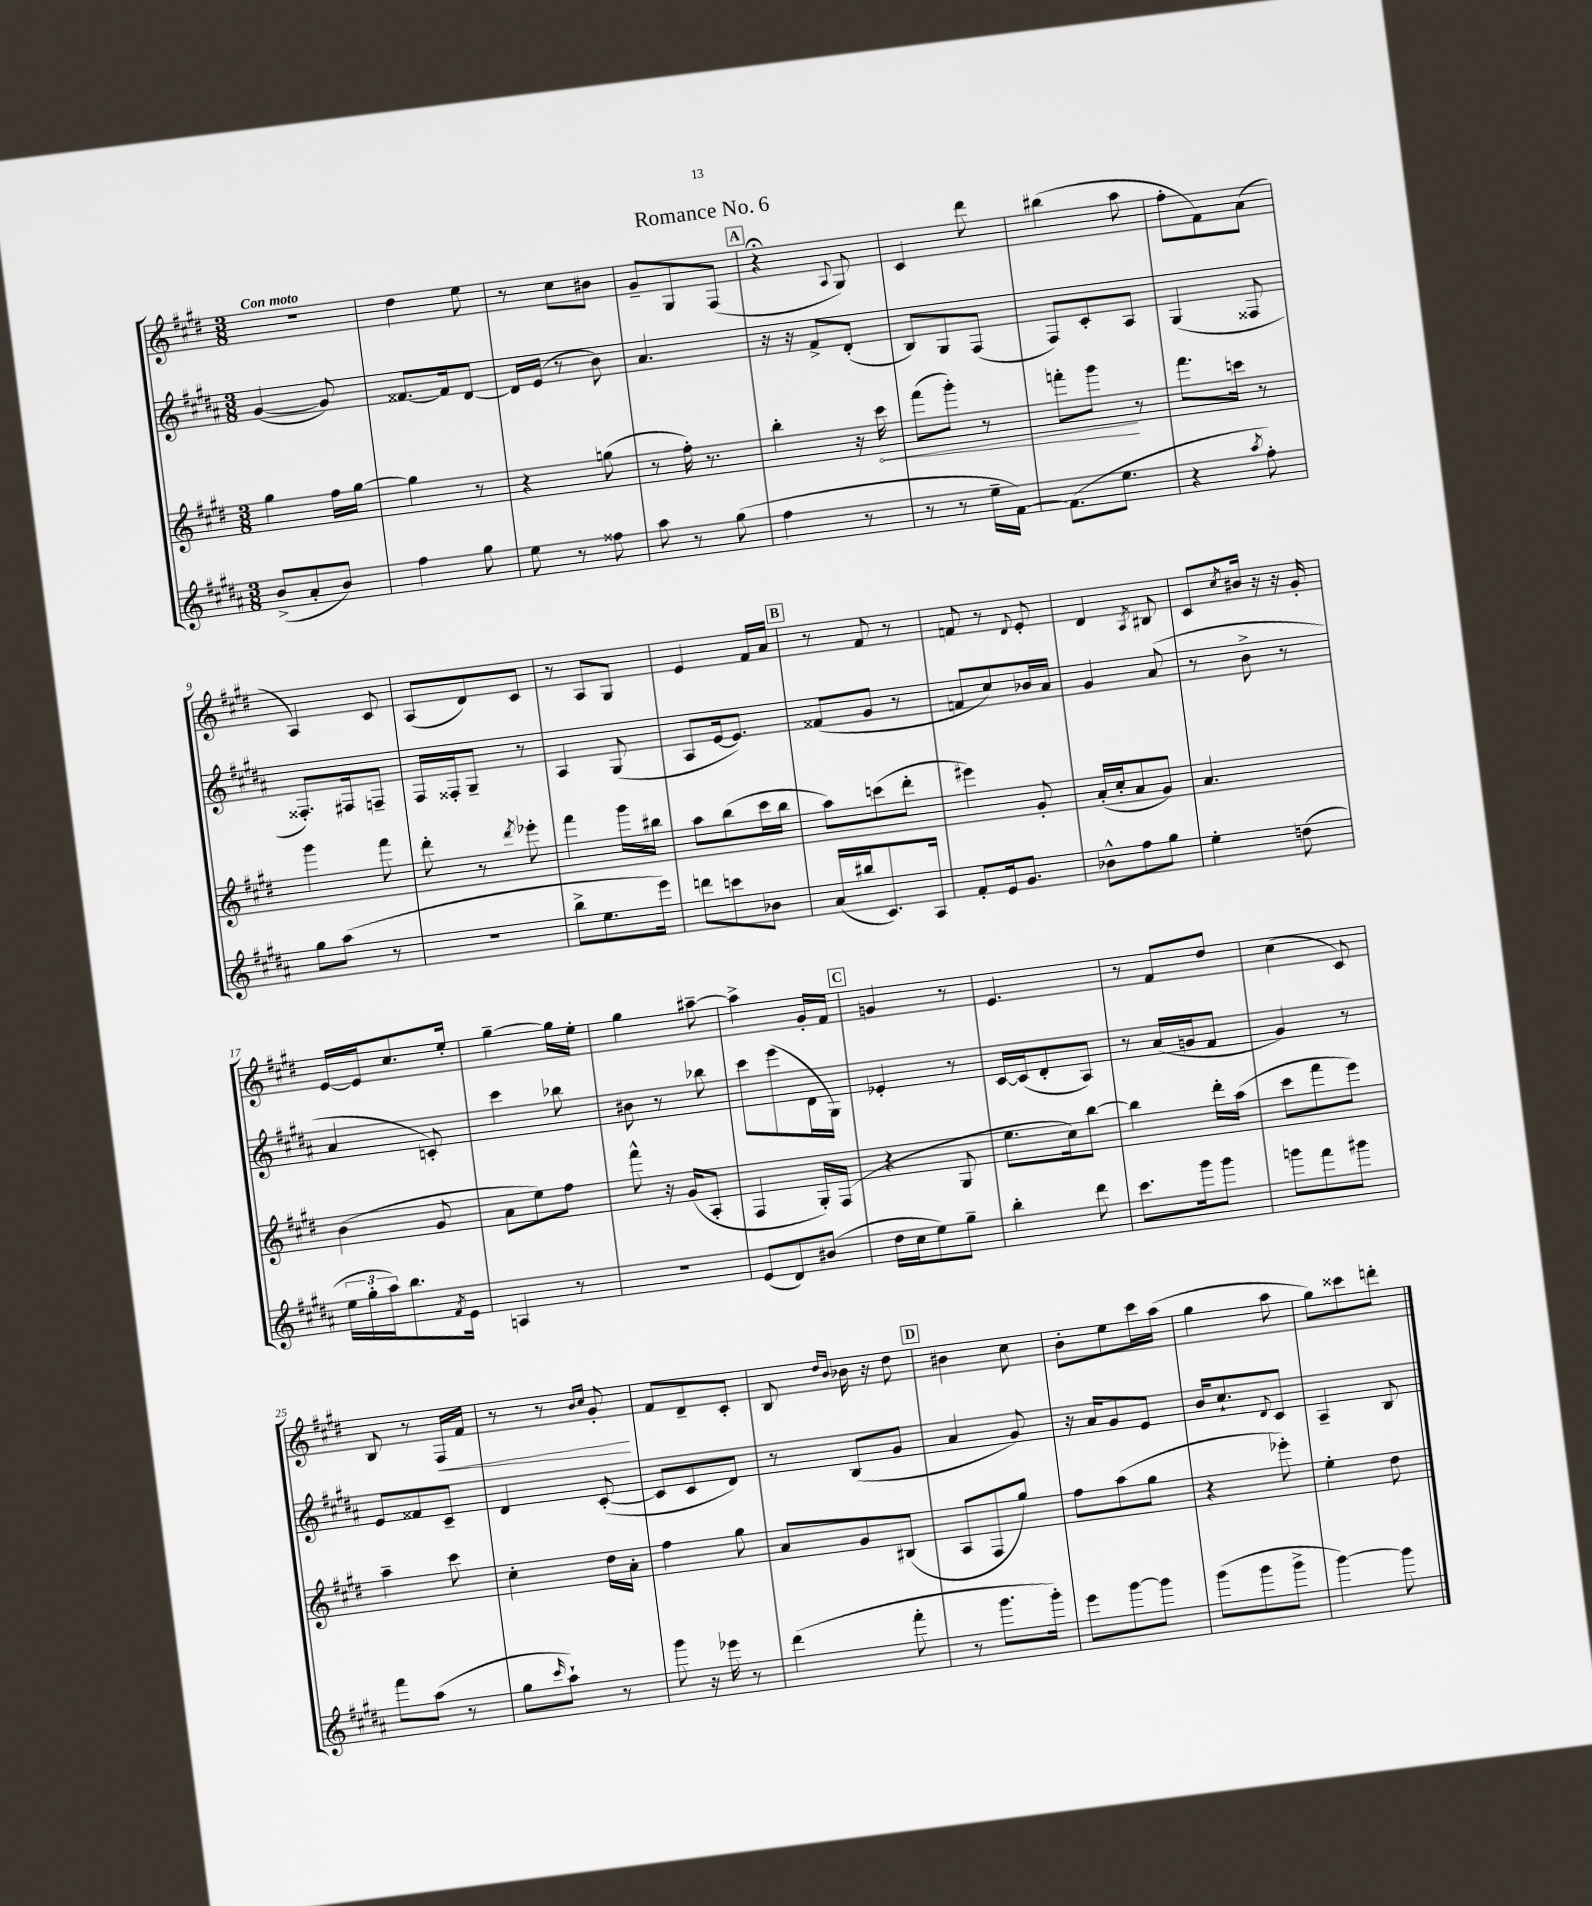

**kern	**kern	**kern	**kern
*staff4	*staff3	*staff2	*staff1
*clefG2	*clefG2	*clefG2	*clefG2
*k[f#c#g#d#a#]	*k[f#c#g#d#]	*k[f#c#g#d#a#]	*k[f#c#g#d#]
*M3/8	*M3/8	*M3/8	*M3/8
(8b^	4gg#	([4g#	4.r
8a#'	.	.	.
8b)	16ff#	8g#])	.
.	[16gg#	.	.
=	=	=	=
4ff#	4gg#]	[8.f##	4dd#
.	.	16f##]	.
8gg#	8r	[8d#	8ee
=	=	=	=
8ee	4r	16d#]	8r
.	.	(16e	.
8r	.	8r	8cc#
8ff##	(8gg	8b)	8b#
=	=	=	=
8aa#	8r	4.a#	8g#~
8r	16ff#')	.	8G#
.	8.r	.	.
(8gg#	.	.	(8F#
=	=	=	=
4ff#	4bb'	16r	4r;
.	.	16r	.
.	.	8f#^	.
.	.	.	8qqA
8r	16r	(8d#'	8G#)
.	16ccc#	.	.
=	=	=	=
8r	(8fff#	8B)	4c#
8r	8ggg#')	8G#	.
16ee~	8r	(8F#	8ddd#
[16f#)	.	.	.
=	=	=	=
(8.f#]	8fff'	8F#)	(4bb#
.	8ggg#	8c#'	.
8.ee	.	.	.
.	8r	8A#	8aa
=	=	=	=
4r	8.fff#	(4G#	8ff#'
.	.	.	8f#)
.	16ccc	.	.
8qaa#	.	.	.
8ff#')	8r	8F##	(8a
=	=	=	=
8gg#	4ggg#	8.F##')	4A)
(8aa#	.	.	.
.	.	16F#	.
8r	8fff#	8F~	8c#
=	=	=	=
4.r	8ddd#'	16F#	(8A
.	.	16F##'	.
.	8r	8G#~	8d#)
.	8qddd#	.	.
.	8eee-'	8r	8c#
=	=	=	=
8bb^	4fff#	4A#	8r
8.ee	.	.	8A
.	16ggg#	(8G#	8G#
16eee)	16bb#	.	.
=	=	=	=
8ddd	8aa	8A#	4e
8ccc	(8bb	[16e	.
.	.	8.e])	.
8b-	16ccc#	.	16f#
.	16bb	.	16a
=	=	=	=
(16a#	8aa)	(8f##	8r
16bb#	.	.	.
8.c#)	(8ccc	8g#	8f#
.	8ddd#'	8r	8r
16A#	.	.	.
=	=	=	=
8f#'	4eee#)	8f	8f
16e	.	8cc#)	8r
8.g#	.	.	.
.	.	.	8qqd#
.	8g#'	16b-	8e'
.	.	16a#	.
=	=	=	=
8b-^^	(16a'	4g#	4d#
.	16cc#'	.	.
8ff#	8a	.	.
.	.	.	8qA
8gg#	8g#)	(8a#	8B#
=	=	=	=
4ee'	4.a	8r	8c#
.	.	.	8qcc#
.	.	8b^	16b#
.	.	.	16r
(8dd	.	8r	16r
.	.	.	16g#'
=	=	=	=
24ee	(4b	4a#	[16e
24gg#'	.	.	.
.	.	.	16e]
24aa#)	.	.	.
8.bb	.	.	8.cc#
.	8g#	8c')	.
8qf#	.	.	.
16e	.	.	16ee'
=	=	=	=
4A	8a	4ccc#	[4gg#~
.	8ee)	.	.
8r	8ff#	8bb-	16gg#]
.	.	.	16ee'
=	=	=	=
4.r	8fff#^^	8b#	4gg#
.	16r	8r	.
.	(16g#	.	.
.	8A'	8bb-	[8aa#~
=	=	=	=
(8e	4F#	8ccc#	4aa#^]
8d#)	.	(8eee	.
(8b#	16G#')	16d#	16g#'
.	(16F#	16G#)	16f#
=	=	=	=
16dd#	4r	4e-'	4g
16cc#	.	.	.
8ee)	.	.	.
8gg#~	8G#	8r	8r
=	=	=	=
4bb'	8.ee	[16c#	4.e
.	.	(16c#]	.
.	.	8d#'	.
.	16cc#)	.	.
8ddd#	[8bb	8A#)	.
=	=	=	=
8.ccc#	4bb]	8r	8r
.	.	(16a#	8f#
16ggg#	.	16g	.
8ggg#	16ddd#'	8f#	8dd#
.	(16aa	.	.
=	=	=	=
8ggg	8ccc#	4g#)	(4cc#
8fff#	8fff#	.	.
8ggg#	8eee)	8r	8c#)
=	=	=	=
8fff#	4aa~	8e	8B
(8aa#	.	8f##	8r
8r	8ccc#	8c#~	16F#
.	.	.	16f#
=	=	=	=
8gg#	4cc#'	4d#	8r
16qqccc#	.	.	.
8aa#`)	.	.	8r
.	.	.	16qqb
.	.	.	16qqcc#
8r	16dd#	([8c#'	8g#'
.	16a'	.	.
=	=	=	=
8ggg#	4ff#	8c#]	8f#
16r	.	8c#	8d#~
16eee-	.	.	.
8r	8gg#	8d#)	8c#'
=	=	=	=
(4ddd#	8a	8r	8B
.	.	.	16qqdd#
.	.	.	16qqb
.	8g#	(8B	16b-
.	.	.	16r
8fff#'	(8B#	8g#	8dd#
=	=	=	=
8r	8A	4a#	4b#
8.ggg#	8F#	.	.
.	8gg#)	8g#)	8cc#
16ggg#')	.	.	.
=	=	=	=
8eee	8ff#	16r	8b'
.	.	16a#	.
[8ggg#	(8aa	8g#	8ee
8ggg#]	8gg#	8e	16ccc#
.	.	.	(16aa
=	=	=	=
(8ggg#	4r	16b	4gg#
.	.	8.cc#`	.
8ggg#	.	.	.
.	.	8qqd#	.
8ggg#^	8eee-')	8c#	8aa
=	=	=	=
[4ggg#)	4ee'	4A#~	8gg#)
.	.	.	8ccc##
8ggg#]	8dd#	8B	8ddd'
==	==	==	==
*-	*-	*-	*-
